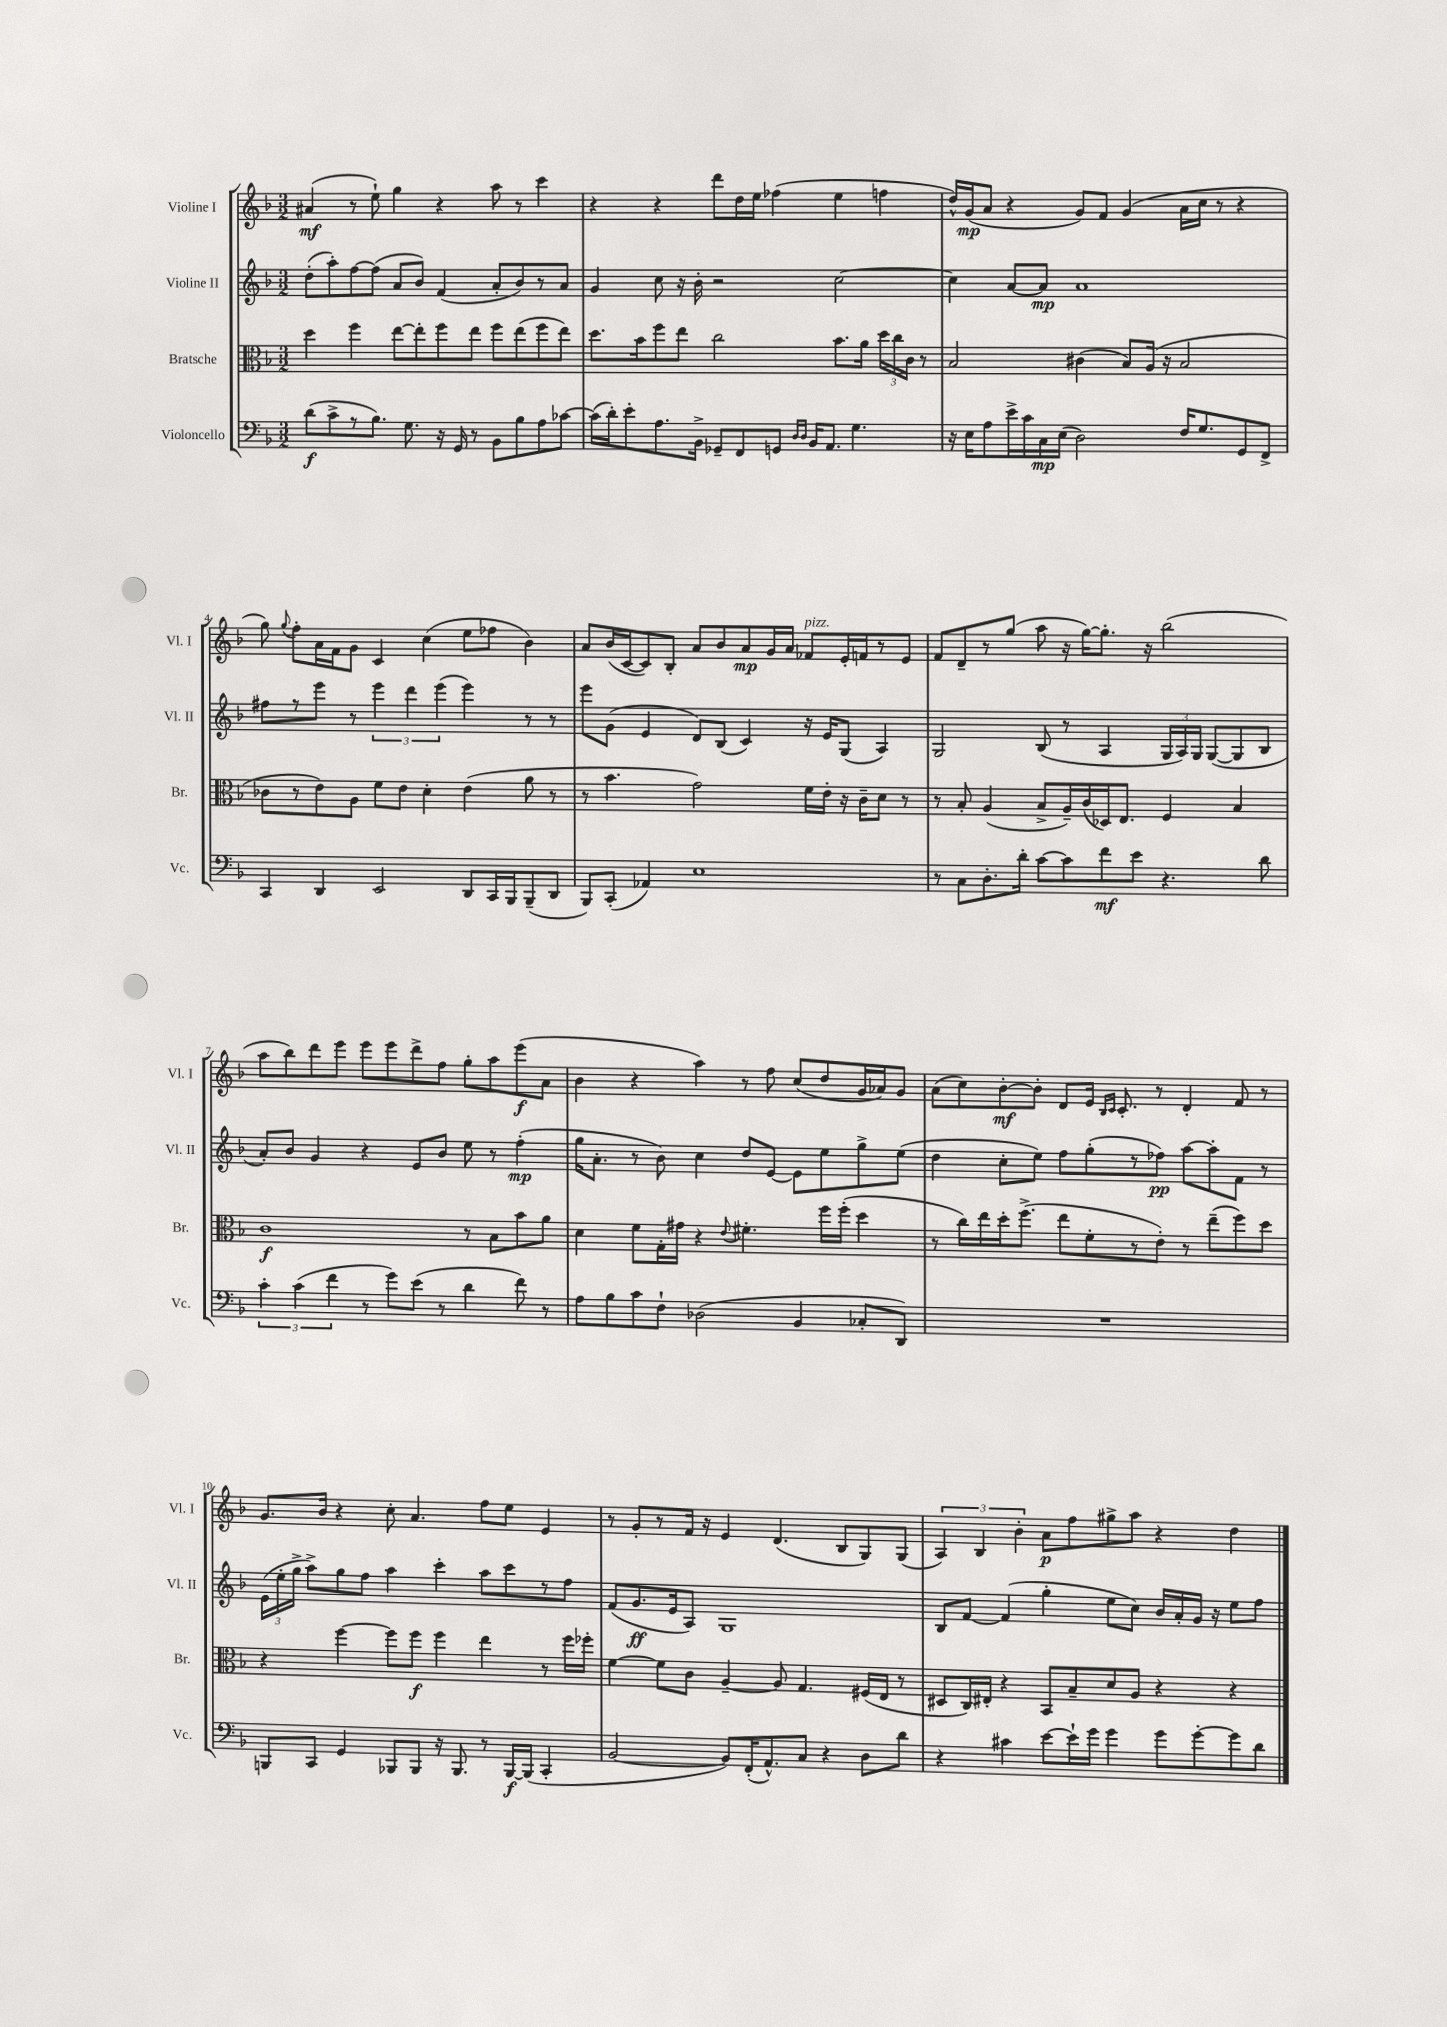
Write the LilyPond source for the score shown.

<<
\new StaffGroup <<
\new Staff = "s0" \with { instrumentName = "Violine I" shortInstrumentName = "Vl. I" } {
    \clef treble \key f \major \numericTimeSignature \time 3/2
    \autoBeamOff ais'4\mf( r8 e''8-!) g''4 r4 a''8 r8 c'''4 |
    r4 r4 d'''8[ d''16 e''16] fes''4( e''4 f''4 |
    d''16[-^) g'16\mp( a'8] r4 g'8[) f'8] g'4( a'16[ c''16] r8 r4 |
    g''8) \appoggiatura { g''8 } f''8[-. a'16 f'16 g'8] c'4 c''4( e''8[ fes''8] bes'4) |
    a'8[ bes'16( c'16~ c'8) bes8]-. a'8[ bes'8 a'8\mp g'16 a'16] fes'8[^\markup { \italic "pizz." } e'16-. f'16 r8 e'8] |
    f'8[ d'8-- r8 g''8]( a''8 r16 g''16[~) g''8.]-. r16 bes''2( |
    a''8[ bes''8) d'''8 e'''8] e'''8[ e'''8 d'''8-> f''8] g''8[-. a''8 e'''8\f( a'8] |
    bes'4 r4 a''4) r8 f''8 c''8[( d''8 g'16 aes'16) g'8] |
    a'8[( c''8) bes'8~-.\mf bes'8]-. d'8[ e'16] \grace { bes16[ c'16] } c'8.-. r8 d'4-. f'8 r8 |
    g'8.[ bes'16] r4 c''8-. a'4. f''8[ e''8] e'4 |
    r8 g'8[-. r8 f'16] r16 e'4 d'4.( bes8[ g8) g8]( |
    \tuplet 3/2 { a4) bes4 bes'4-. } a'8[\p f''8 gis''8-> a''8] r4 d''4 \bar "|." |
}
\new Staff = "s1" \with { instrumentName = "Violine II" shortInstrumentName = "Vl. II" } {
    \clef treble \key f \major \numericTimeSignature \time 3/2
    \autoBeamOff d''8[-.( a''8-.) f''8~ f''8]( a'8[ bes'8]) f'4( a'8[-. bes'8) r8 a'8] |
    g'4 c''8 r16 bes'16-. r2 c''2~ |
    c''4 a'8[~ a'8]\mp a'1 |
    fis''8[ r8 e'''8] r8 \tuplet 3/2 { e'''4 d'''4 e'''4( } e'''4) r8 r8 |
    e'''8[ g'8]( e'4 d'8[) bes8]( c'4) r16 e'16[ g8]( a4) |
    g2 bes8( r8 a4 \tuplet 3/2 { g16[ a16) g16] } g8[~( g8 bes8] |
    a'8[-.) bes'8] g'4 r4 e'8[ bes'8] e''8 r8 f''4-.\mp( |
    g''16[ a'8.]-. r8 bes'8) c''4 d''8[ e'8]~ e'8[ e''8 g''8-> e''8]( |
    d''4 c''8[-. e''8]) f''8[ g''8-.( r8 fes''8]\pp) a''8[~ a''8-. f'8] r8 |
    \tuplet 3/2 { e'16[( e''16-. g''16]-> } a''8[->) g''8 f''8] a''4 c'''4-. a''8[ c'''8 r8 f''8] |
    f'8[( g'8.\ff e'16 a8]) g1 |
    bes8[ f'8]~ f'4( g''4-. e''8[ c''8]) bes'16[ a'16-. g'16] r16 e''8[ f''8] \bar "|." |
}
\new Staff = "s2" \with { instrumentName = "Bratsche" shortInstrumentName = "Br." } {
    \clef alto \key f \major \numericTimeSignature \time 3/2
    \autoBeamOff d''4 f''4 e''8[~ e''8-. f''8 e''8] f''8[ e''8( f''8 e''8]) |
    d''8.[ bes'16 f''8 e''8] c''2 bes'8.[ a'16] \tuplet 3/2 { d''16[ c''16 c'16] } r8 |
    bes2 cis'4( bes8[) a16]( r16 bes2 |
    ces'8[ r8 e'8) a8] f'8[ e'8] d'4-. e'4( a'8 r8 |
    r8 bes'4. g'2) f'16[ e'16]-. r16 c'16[-- d'8] r8 |
    r8 bes8-. a4( bes8[-> a16--) c'16( des16) e8.] f4 bes4 |
    c'1\f r8 bes8[ bes'8 a'8] |
    d'4 f'8[ g16-. gis'16] r4 \appoggiatura { e'8 } fis'4.-. f''16[ f''16]-.( d''4 |
    r8 c''16[) e''16 d''16-. f''8.]->( e''8[ f'8-. r8 e'8]-.) r8 e''8[--( f''8) d''8] |
    r4 f''4~ f''8[ f''8]\f f''4 e''4 r8 f''16[ fes''16]-. |
    f'4~ f'8[ c'8] a4~-- a8 g4. fis16[( e16] r8 |
    dis8[ c16) eis16]-. r4 bes,8[ bes8-- d'8 a8] r4 r4 \bar "|." |
}
\new Staff = "s3" \with { instrumentName = "Violoncello" shortInstrumentName = "Vc." } {
    \clef bass \key f \major \numericTimeSignature \time 3/2
    \autoBeamOff d'8[\f( c'8-> r8 bes8.]) g8. r16 g,16 r8 bes,8[ bes8 a8 ces'8]~ |
    ces'16[( d'16-.) e'8-. a8. bes,16]-> ges,8[-- f,8 g,8] \grace { d16[ d16] } bes,16[ a,8.] g4. |
    r16 e16[ a8 e'16-> c'16 c16\mp e16]( d2) f16[ g8. g,8 f,8]-> |
    c,4 d,4 e,2 d,8[ c,16 bes,,16 bes,,8--( d,8] |
    bes,,8[) c,8]-.( aes,4) e1 |
    r8 c8[ d8.-. d'16]-. c'8[~ c'8 f'8\mf e'8] r4. d'8 |
    \tuplet 3/2 { c'4-. c'4( f'4 } r8 g'8[) e'8]( r8 d'4 f'8) r8 |
    a8[ bes8 c'8 f8]-! des2( bes,4 ces8[-. d,8]) |
    R1. |
    b,,8[ c,8] g,4 bes,,8[ bes,,8] r16 bes,,8. r8 bes,,16[~\f bes,,16]( c,4-. |
    bes,2~ bes,8[) f,16-.( a,8.-^) c8] r4 d8[ d'8] |
    r4 cis'4 e'8[~ e'16-! g'16] g'4 g'8[ g'8~-. g'8 d'8] \bar "|." |
}
>>
>>
